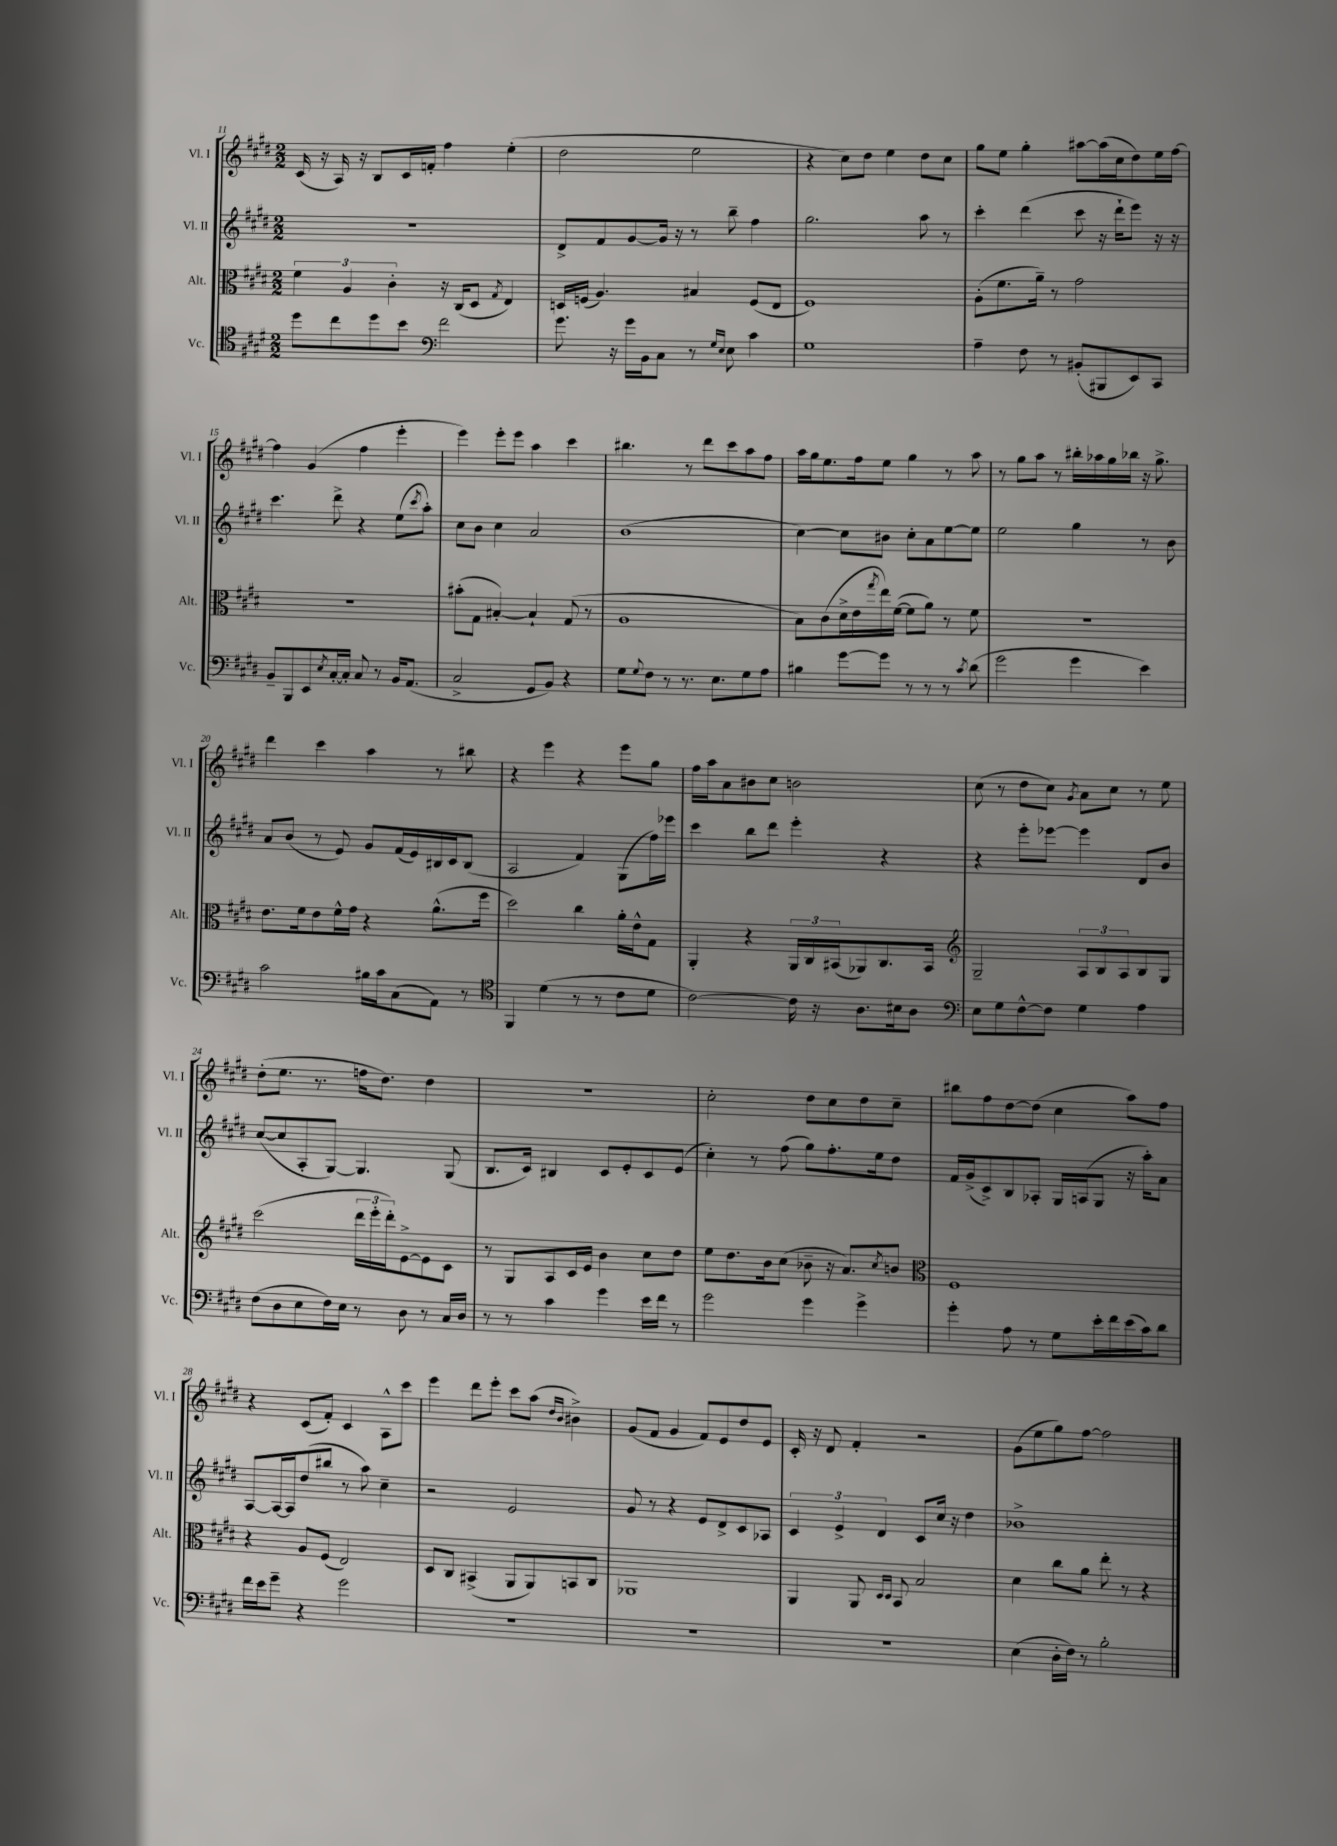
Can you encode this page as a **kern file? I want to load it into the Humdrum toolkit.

**kern	**kern	**kern	**kern
*staff4	*staff3	*staff2	*staff1
*clefC4	*clefC3	*clefG2	*clefG2
*k[f#c#g#d#]	*k[f#c#g#d#]	*k[f#c#g#d#]	*k[f#c#g#d#]
*M2/2	*M2/2	*M2/2	*M2/2
8dd#\L	6f#\	1r	(16c#/
.	.	.	16r
8cc#\	.	.	16A/)
.	6A/	.	.
.	.	.	16r
8dd#\	.	.	8B/L
.	6c#'\	.	.
8b\J	.	.	16c#/L
.	.	.	16f'/JJ
*clefF4	*	*	*
2f#\	16r	.	4ff#\
.	(16C#/LK	.	.
.	8D#/J	.	.
.	8qG#/	.	.
.	4E/)	.	(4ee'\
=	=	=	=
8.g#\	16D/LL	8d#^/L	2dd#\
.	(16F/JJ	.	.
.	4.A/)	8f#/	.
16r	.	.	.
16g#\LL	.	[8g#/	.
16BB\J	.	.	.
8C#\J	.	16g#/]Jk	.
.	.	16r	.
8r	4B#/	8r	2ee\
16qqG#/LL	.	.	.
16qqE/JJ	.	.	.
8E\	.	8bb~\	.
4c#\	(8F/L	4ff#\	.
.	8E/J	.	.
=	=	=	=
1G#	1F#)	2.gg#\	4r
.	.	.	8cc#\L)
.	.	.	8dd#\J
.	.	.	4ee\
.	.	8aa\	8dd#\L
.	.	8r	8cc#\J
=	=	=	=
4A~\	(8A'\L	4ccc#'\	8gg#\L
.	8.f#\	.	8ee\J
8F#\	.	(4ddd#\	4gg#'\
.	16a~\Jk)	.	.
8r	8r	.	.
(8BB#'/L	2g#\	8ccc#\	[8aa#\L
8BBB#/	.	16r	(16aa#\]L
.	.	16ddd#`\LK	16cc#\J
8EE/)	.	8eee\J)	8dd#\)
8CC#/J	.	16r	16ee\L
.	.	16r	[16ff#\JJ
=	=	=	=
8BB~/L	1r	4.ccc#\	4ff#\]
8BBB/	.	.	.
8EE/	.	.	(4g#/
8qE/	.	.	.
[16C#'/L	.	8ddd#^\	.
16C#'/]JJ	.	.	.
8C#/	.	4r	4ff#\
8r	.	.	.
16BB/LK	.	(8ee\L	4eee'\
(8.AA/J	.	.	.
.	.	8qccc#/	.
.	.	8aa'\J)	.
=	=	=	=
2C#^/	(8b#'\L	8cc#\L	4eee\)
.	8G#\J	8b\J	.
.	[4B#'/)	4cc#\	8eee'\L
.	.	.	8eee\J
8GG#/L	4B#`/]	2a/	4aa\
8BB/J)	.	.	.
4r	(8G#/	.	4ccc#\
.	8r	.	.
=	=	=	=
8G#\L	1A	(1b	4.bb#\
8qqG#/	.	.	.
8F#\J	.	.	.
8r	.	.	.
8.r	.	.	8r
.	.	.	8ddd#\L
8.E\L	.	.	.
.	.	.	8ccc#\
8G#\	.	.	8aa\
8A\J	.	.	8ff#\J
=	=	=	=
4B#\	8B\L)	[4cc#\)	16aa\LL
.	.	.	16gg#\J
.	(8c#\	.	8.ee\
[8g#\L	16d#^\L	8cc#\]L	.
.	16e\	.	16ff#\k
.	8qgg#/	.	.
8g#\]J	16ee\)	8b#\J	8ee\J
.	([16f#\JJ	.	.
8r	8f#\]L	8cc#'\L	4gg#\
8r	8a\J)	8a\	.
8r	8r	[8ee\	8r
8qc#/	.	.	.
(8d#\	8f#\	8ee\]J	8aa\
=	=	=	=
2g#\	1r	2ee\	8r
.	.	.	8gg#\L
.	.	.	8aa\J
.	.	.	8r
4g#\	.	4gg#\	16bb#'\LL
.	.	.	16aa-\
.	.	.	16gg#\
.	.	.	16bb-\JJ
4e\)	.	8r	16r
.	.	.	8.gg#^\
.	.	8b\	.
=	=	=	=
2c#\	8.e\L	8a/L	4ddd#\
.	.	(8b/J	.
.	16f#\k	.	.
.	8e\	8r	4ccc#\
.	16f#^^\L	8e/)	.
.	16g#\JJ	.	.
16B#\LL	4r	8g#/L	4aa\
16c#\J	.	.	.
(8C#\	.	(16f#/L	.
.	.	16e/)	.
8AA\J)	(8.a^^\L	16B#/	8r
.	.	16c#/J	.
8r	.	(8B#/J	8bb#\
.	16ff#\Jk	.	.
=	=	=	=
*clefC4	*	*	*
4FF#/	2dd#\)	2A/	4r
(4d#\	.	.	4eee\
8r	4cc#\	4f#/)	4r
8r	.	.	.
8c#\L	16a'\LL	(8G#\L	8eee\L
.	16e^^\J	.	.
8d#\J	8G#\J	16ff#\L)	8gg#\J
.	.	16eee-\JJ	.
=	=	=	=
[2c#\)	4AA'/	4ccc#\	16ff#\LL
.	.	.	16aa\J
.	.	.	8a\
.	4r	8bb\L	8b#\
.	.	8ddd#\J	8cc#\J
16c#\]	24AA/LL	4eee'\	2b\
.	24C#/	.	.
16r	.	.	.
.	(24BB#/J	.	.
8.A\L	8AA-/)	.	.
.	8.C#/	4r	.
16B#\k	.	.	.
8A\J	.	.	.
.	16BB#/Jk	.	.
=	=	=	=
*clefF4	*clefG2	*	*
8E\L	2G#~/	4r	(8cc#\
8G#\	.	.	8r
[8F#^^\	.	8eee'\L	8dd#\L
8F#\]J	.	[8eee-\J	8cc#\J)
.	.	.	8qg#/
4G#\	12A/L	4eee-\]	8a\L
.	12B/	.	.
.	.	.	8cc#\J
.	12A/	.	.
4A\	8B/	8d#/L	8r
.	8G#/J	8b/J	8ee\
=	=	=	=
(8F#\L	(2ccc#\	([8cc#/L	(8dd#'\L
8D#\	.	8cc#/]	8.ee\J
8E\	.	8A'/	.
.	.	.	8.r
16F#\L)	.	[8G#/J)	.
16E\JJ	.	.	.
8r	24ddd#\LL	4.G#/]	16ff\LK
.	24eee'\	.	.
.	.	.	8.dd#\J)
.	24ddd#'\J)	.	.
8D#\	[8e^\	.	.
8r	8e\]	.	4dd#\
16C#/LL	8c#\J	(8G#/	.
16D#/JJ	.	.	.
=	=	=	=
8r	8r	8.B/L	1r
8r	8G#/L	.	.
.	.	16c#/Jk)	.
4c#\	8A/	4B#/	.
.	16c#/L	.	.
.	16e/JJ	.	.
4g#\	4b\	8c#/L	.
.	.	8e'/	.
16e\LL	8cc#\L	8c#/	.
16f#\JJ	.	.	.
8r	8dd#\J	(8e/J	.
=	=	=	=
2g#\	8ee\L	4cc#'\)	2cc#'\
.	8.dd#\	.	.
.	.	8r	.
.	16b\k	.	.
.	(8cc#\J	(8ff#\	.
4g#\	8b-~\	8gg#\L)	8dd#\L
.	16r	8.ff#'\	8cc#\
.	8.a/L)	.	.
4g#^\	.	.	8dd#\
.	.	16ee\k	.
.	8qcc#/	.	.
.	8b/J	8dd#\J	8cc#~\J
=	=	=	=
*	*clefC3	*	*
4g#'\	1F#	16f#/LL	8bb#\L
.	.	(16g#^/J	.
.	.	8c#^/)	8ff#\
8A\	.	8B/	[8dd#\
8r	.	8A-'/J	(8dd#\]J
8G#\L	.	16G#/LL	4cc#\
.	.	(16A/J	.
16e'\L	.	8G#/J	.
16f#\	.	.	.
(16e\	.	16r	8aa\L)
16c#\J)	.	16aa'\LK)	.
8d#\J	.	8a\J	8ff#\J
=	=	=	=
16f#\LL	4r	[8A/L	4r
16e\J	.	.	.
8g#~\J	.	16A/_L	.
.	.	16A/]J	.
4r	8A/L	(8dd#/	(8c#/L
.	(8F#/J	8bb#/J	8f#'/J)
2g#\	2E/)	8r	4c#/
.	.	8aa\)	.
.	.	4cc#~\	8A^^\L
.	.	.	8ccc#\J
=	=	=	=
1r	8D#/L	2r	4eee\
.	8C#/J	.	.
.	(4BB#^/	.	8ddd#\L
.	.	.	8eee'\J
.	8AA/L	2e/	8ccc#\L
.	8AA/)	.	(8aa\J
.	.	.	16qqdd#/LL
.	.	.	16qqb/JJ
.	8BB/	.	4b#^\)
.	8C#/J	.	.
=	=	=	=
1r	1AA-	8g#/	(8g#/L
.	.	8r	8f#/J
.	.	4r	4g#/
.	.	8e/L	8f#/L)
.	.	8d#^/	8e/
.	.	8c#/	8dd#/
.	.	8A-/J	8e/J
=	=	=	=
1r	4AA/	6c#/	16c#'/
.	.	.	16r
.	.	.	8d#/
.	.	6e^/	.
.	8AA/	.	4f#'/
.	.	6d#/	.
.	16qqD#/LL	.	.
.	16qqD#/JJ	.	.
.	8BB/	.	.
.	2B/	8c#/L	2r
.	.	16cc#/Jk	.
.	.	16r	.
.	.	4dd#\	.
=	=	=	=
(4E\	4d#\	1b-^	(8g#\L
.	.	.	8ee\
16D#'\LL	8cc#\L	.	8gg#\)
16F#\JJ)	.	.	.
8r	8a\J	.	[8ff#\J
2B'\	8ee'\	.	2ff#\]
.	8r	.	.
.	4r	.	.
==	==	==	==
*-	*-	*-	*-
